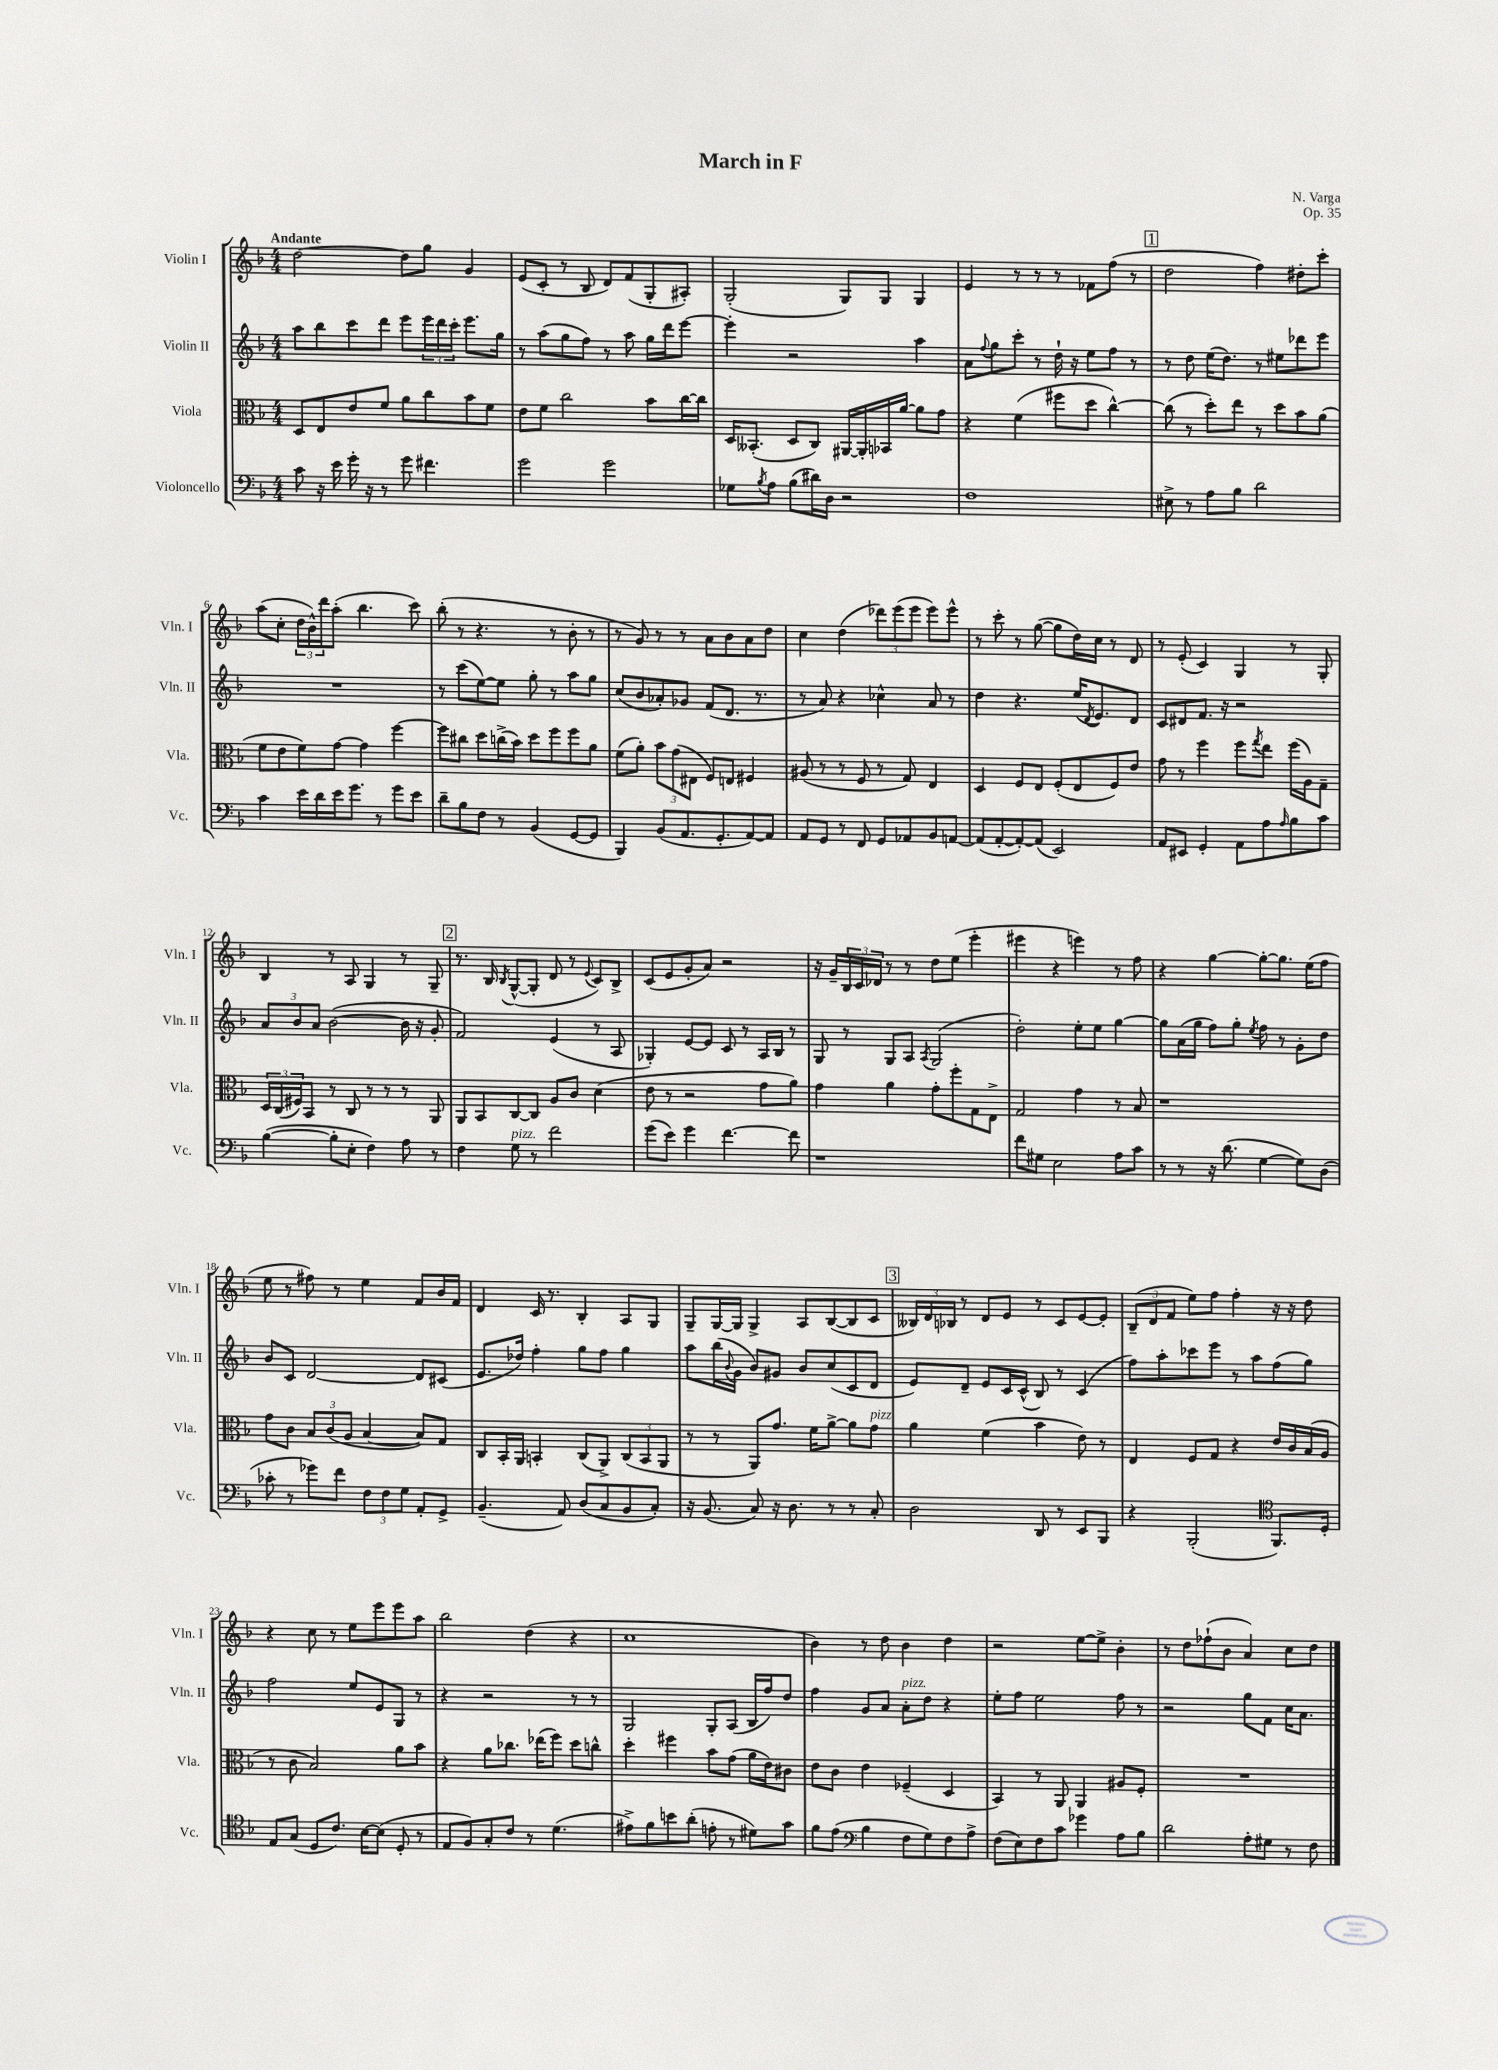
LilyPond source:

\header { title = "March in F" composer = "N. Varga" opus = "Op. 35" }
<<
\new StaffGroup <<
\new Staff = "s0" \with { instrumentName = "Violin I" shortInstrumentName = "Vln. I" } {
    \clef treble \key f \major \numericTimeSignature \time 4/4 \tempo "Andante"
    d''2~ d''8 g''8 g'4 |
    e'8( c'8-. r8 bes8 d'8) f'8( g8-. ais8-.) |
    g2-.( g8) g8 g4 |
    e'4 r8 r8 r8 fes'8 f''8( r8 |
    \mark \markup { \box "1" } d''2 f''4) dis''8-. c'''8-. |
    a''8( c''8-. \tuplet 3/2 { d''16 bes'16-^) d'''16 } a''8-.( bes''4. c'''8) |
    bes''8-.( r8 r4. r8 bes'8-. r8 |
    r8 g'8) r8 r8 a'8 bes'8 a'8 d''8 |
    c''4 d''4( \tuplet 3/2 { des'''8) e'''8( e'''8 } e'''8) e'''8-^ |
    r8 c'''8-. r8 g''8~( g''8 d''16) c''16 r8 d'8 |
    r8 e'8-.( c'4) g4 r8 g8-. |
    bes4 r8 a8 g4 r8 g8-- |
    \mark \markup { \box "2" } r8. bes16 \acciaccatura { bes8 } g8~-^( g8-. d'8 r8 \appoggiatura { e'8 } c'8) bes8-> |
    c'8( e'8 g'8-. a'8) r2 |
    r16 g'16-- \tuplet 3/2 { bes16 c'16 des'16 } r8 r8 d''8 e''8( e'''4-. |
    eis'''4 r4 e'''4) r8 f''8 |
    r4 g''4~ g''8~-. g''8. e''16( f''8 |
    e''8 r8 fis''8) r8 e''4 f'8 bes'16 f'16 |
    d'4 c'16 r8. bes4-. a8 g8 |
    g8-- g16~ g16 g4-> a8 bes8~( bes8 c'8 |
    \mark \markup { \box "3" } \tuplet 3/2 { beses16) d'16 bes16 } r8 d'8 e'8 r8 c'8 e'8~ e'8-. |
    \tuplet 3/2 { bes8--( d'8 f'8 } e''8) f''8 f''4-. r16 r16 d''8 |
    r4 c''8 r8 e''8 e'''8 e'''8 a''8 |
    bes''2 d''4( r4 |
    c''1 |
    bes'4) r8 d''8 bes'4 d''4 |
    r2 e''8~ e''8-> bes'4-. |
    r8 d''8 fes''8-!( bes'8 a'4) c''8 d''8 \bar "|." |
}
\new Staff = "s1" \with { instrumentName = "Violin II" shortInstrumentName = "Vln. II" } {
    \clef treble \key f \major \numericTimeSignature \time 4/4
    a''8 bes''8 c'''8 d'''8 e'''8 \tuplet 3/2 { e'''16 d'''16 c'''16-. } e'''8. g''16 |
    r8 a''8( g''8 f''8) r8 a''8 g''16 d'''16 e'''8~ |
    e'''4-. r2 a''4 |
    a'8 \appoggiatura { f''8 } g''8 c'''8-. r8 d''16-! r16 e''8 f''8 r8 |
    \mark \markup { \box "1" } r8 d''8 e''16( d''8.) r8 eis''8 des'''8 e'''8 |
    R1 |
    r8 c'''8( e''8~) e''8 g''8-. r8 a''8 g''8 |
    c''8( bes'8 aes'8-.) ges'8 f'8( d'8. r8. |
    r8 a'8) r4 ces''4-^ a'8 r8 |
    d''4 r4. e''16( \acciaccatura { d'8 } e'8.) d'8 |
    c'8 dis'8 f'8. r16 r2 |
    \tuplet 3/2 { a'8 bes'8 a'8 } bes'2~( bes'16 r16 g'8-. |
    \mark \markup { \box "2" } f'2) e'4( r8 a8 |
    ges4-.) e'8~ e'8 c'8 r8 a16 bes16 r8 |
    g8 r8 g8 a8 \acciaccatura { a8 } g2( |
    d''2-.) e''8-. e''8 g''4~ |
    g''8 a'16( g''16 f''8) g''8-. \acciaccatura { e''8 } f''8 r8 g'8-. d''8 |
    bes'8 c'8 d'2~ d'8 cis'8( |
    e'8. des''16) f''4-. g''8 f''8 g''4 |
    a''8 bes''16( \appoggiatura { bes'8 } g'16 bes'8) gis'8 bes'8 c''8( c'8 d'8 |
    \mark \markup { \box "3" } e'8) d'8-- e'8 c'16 c'16-^( bes8) r8 c'4( |
    f''8) a''8-. ces'''8 e'''8 r8 a''8 f''8( g''8) |
    f''2 e''8 e'8 g8 r8 |
    r4 r2 r8 r8 |
    g2 g8-. a8( bes16 f''16) d''8 |
    f''4 g'8 a'8 a'8-.^\markup { \italic "pizz." } d''8 r4 |
    e''8-. f''8 e''2 f''8 r8 |
    r2 g''8 f'8 c''16 a'8. \bar "|." |
}
\new Staff = "s2" \with { instrumentName = "Viola" shortInstrumentName = "Vla." } {
    \clef alto \key f \major \numericTimeSignature \time 4/4
    d8 e8 e'8 f'8 a'8 c''8 bes'8 f'8 |
    e'8 f'8 c''2 bes'8 c''16~ c''16 |
    d16 beses,8.-.( d8 c8) ais,16~ ais,16-. bes,16 a'16~ a'8 g'8 |
    r4 f'4( fis''8 d''8 c''4~-^) |
    \mark \markup { \box "1" } c''8( r8 d''8-.) e''8 r8 d''8 bes'8 a'8( |
    f'8 e'8 f'8) g'8~ g'4 f''4~ |
    f''8 cis''8 d''8 c''16->( bes'16) d''8 f''8 f''8 a'8 |
    f'8( a'8-.) \tuplet 3/2 { bes'8 g'8( eis8 } f8) e8 fis4 |
    ais8( r8 r8 f8 r8 g8) e4 |
    d4 f8 e8 f8-.( e8 f8) e'8 |
    g'8 r8 f''4 f''8 \acciaccatura { g''8 } e''8 f''16( a16) g8-- |
    \tuplet 3/2 { d16 c16( fis16) } bes,8 r8 c8 r8 r8 r8 a,8 |
    \mark \markup { \box "2" } a,8 bes,8 c8~ c8 a8 c'8 d'4( |
    e'8 r8 r2 g'8 a'8) |
    g'4 a'4 g'8-. f''8-. g8 e8-> |
    g2 g'4 r8 bes8 |
    r1 |
    g'8 c'8 \tuplet 3/2 { bes8 c'8( a8 } bes4~ bes8) g8 |
    c8 bes,16-. a,16 b,4-. c8( a,8->) \tuplet 3/2 { c8( b,8 a,8 } |
    r8 r8 a,8) g'8. f'16 a'8~-> a'8 g'8^\markup { \italic "pizz." } |
    \mark \markup { \box "3" } a'4 f'4( bes'4 e'8) r8 |
    e4 f8 g8 r4 e'16 c'16 bes16( a16 |
    r8 c'8 bes2) a'8 bes'8 |
    r4 a'8 ces''8. ees''16( f''8) d''8 c''8-^ |
    d''4-. fis''4 bes'8 g'8( a'16 e'16) cis'8 |
    e'8 c'8 e'4 fes4--( d4 |
    bes,4) r8 a,8 a,4 ais8 f8-. |
    R1 \bar "|." |
}
\new Staff = "s3" \with { instrumentName = "Violoncello" shortInstrumentName = "Vc." } {
    \clef bass \key f \major \numericTimeSignature \time 4/4
    c'8 r16 e'16 g'16-. r16 r8 g'8 fis'4. |
    g'2 g'2 |
    ges8 \acciaccatura { bes8 } a8 bes8( dis'16) d16 r2 |
    f1 |
    \mark \markup { \box "1" } eis8-> r8 a8 bes8 d'2 |
    c'4 e'16 d'16 e'16 g'8. r8 g'8 e'8 |
    d'8-- bes8 f8 r8 bes,4( g,8~ g,8 |
    bes,,4) bes,8( a,8. g,8.-. a,8~) a,8 |
    a,8 g,8 r8 f,8 g,8 aes,8 bes,8 a,8~ |
    a,8( a,8~-. a,8~-.) a,8( e,2) |
    a,8 eis,8 g,4-. a,8 a8 \grace { a16 } bes8 c'8 |
    bes4~( bes8-. e8-. f4) a8 r8 |
    \mark \markup { \box "2" } f4 g8^\markup { \italic "pizz." } r8 f'2 |
    g'8( e'8) g'4 f'4.~ f'8 |
    r1 |
    f'8 gis8 e2 a8 c'8 |
    r8 r8 r16 d'8.( g4~ g8) d8( |
    ces'8-. r8 ges'8) f'8 \tuplet 3/2 { f8 f8 g8 } a,8-. g,8-> |
    bes,4.--( a,8) d8( c8 bes,8 c8-.) |
    r16 bes,8.( c8) r16 d8. r8 r8 c8-. |
    \mark \markup { \box "3" } d2 d,8 r8 e,8 bes,,8 |
    r4 bes,,2-.( \clef tenor f,8.) d16-. |
    e8 g8( d8 c'8.) bes16~ bes8( d8-. r8 |
    e8 f8) g8-. c'8 r8 d'4.( |
    eis'8->) f'8 b'8 a'8-.( e'8-. r8 dis'8) g'8 |
    f'8 e'8( \clef bass bes4 f8 g8) f8 a8-> |
    f8( e8) f8 c'8 ges'4 a8 bes8 |
    d'2 a8-. gis8 r8 f8 \bar "|." |
}
>>
>>
